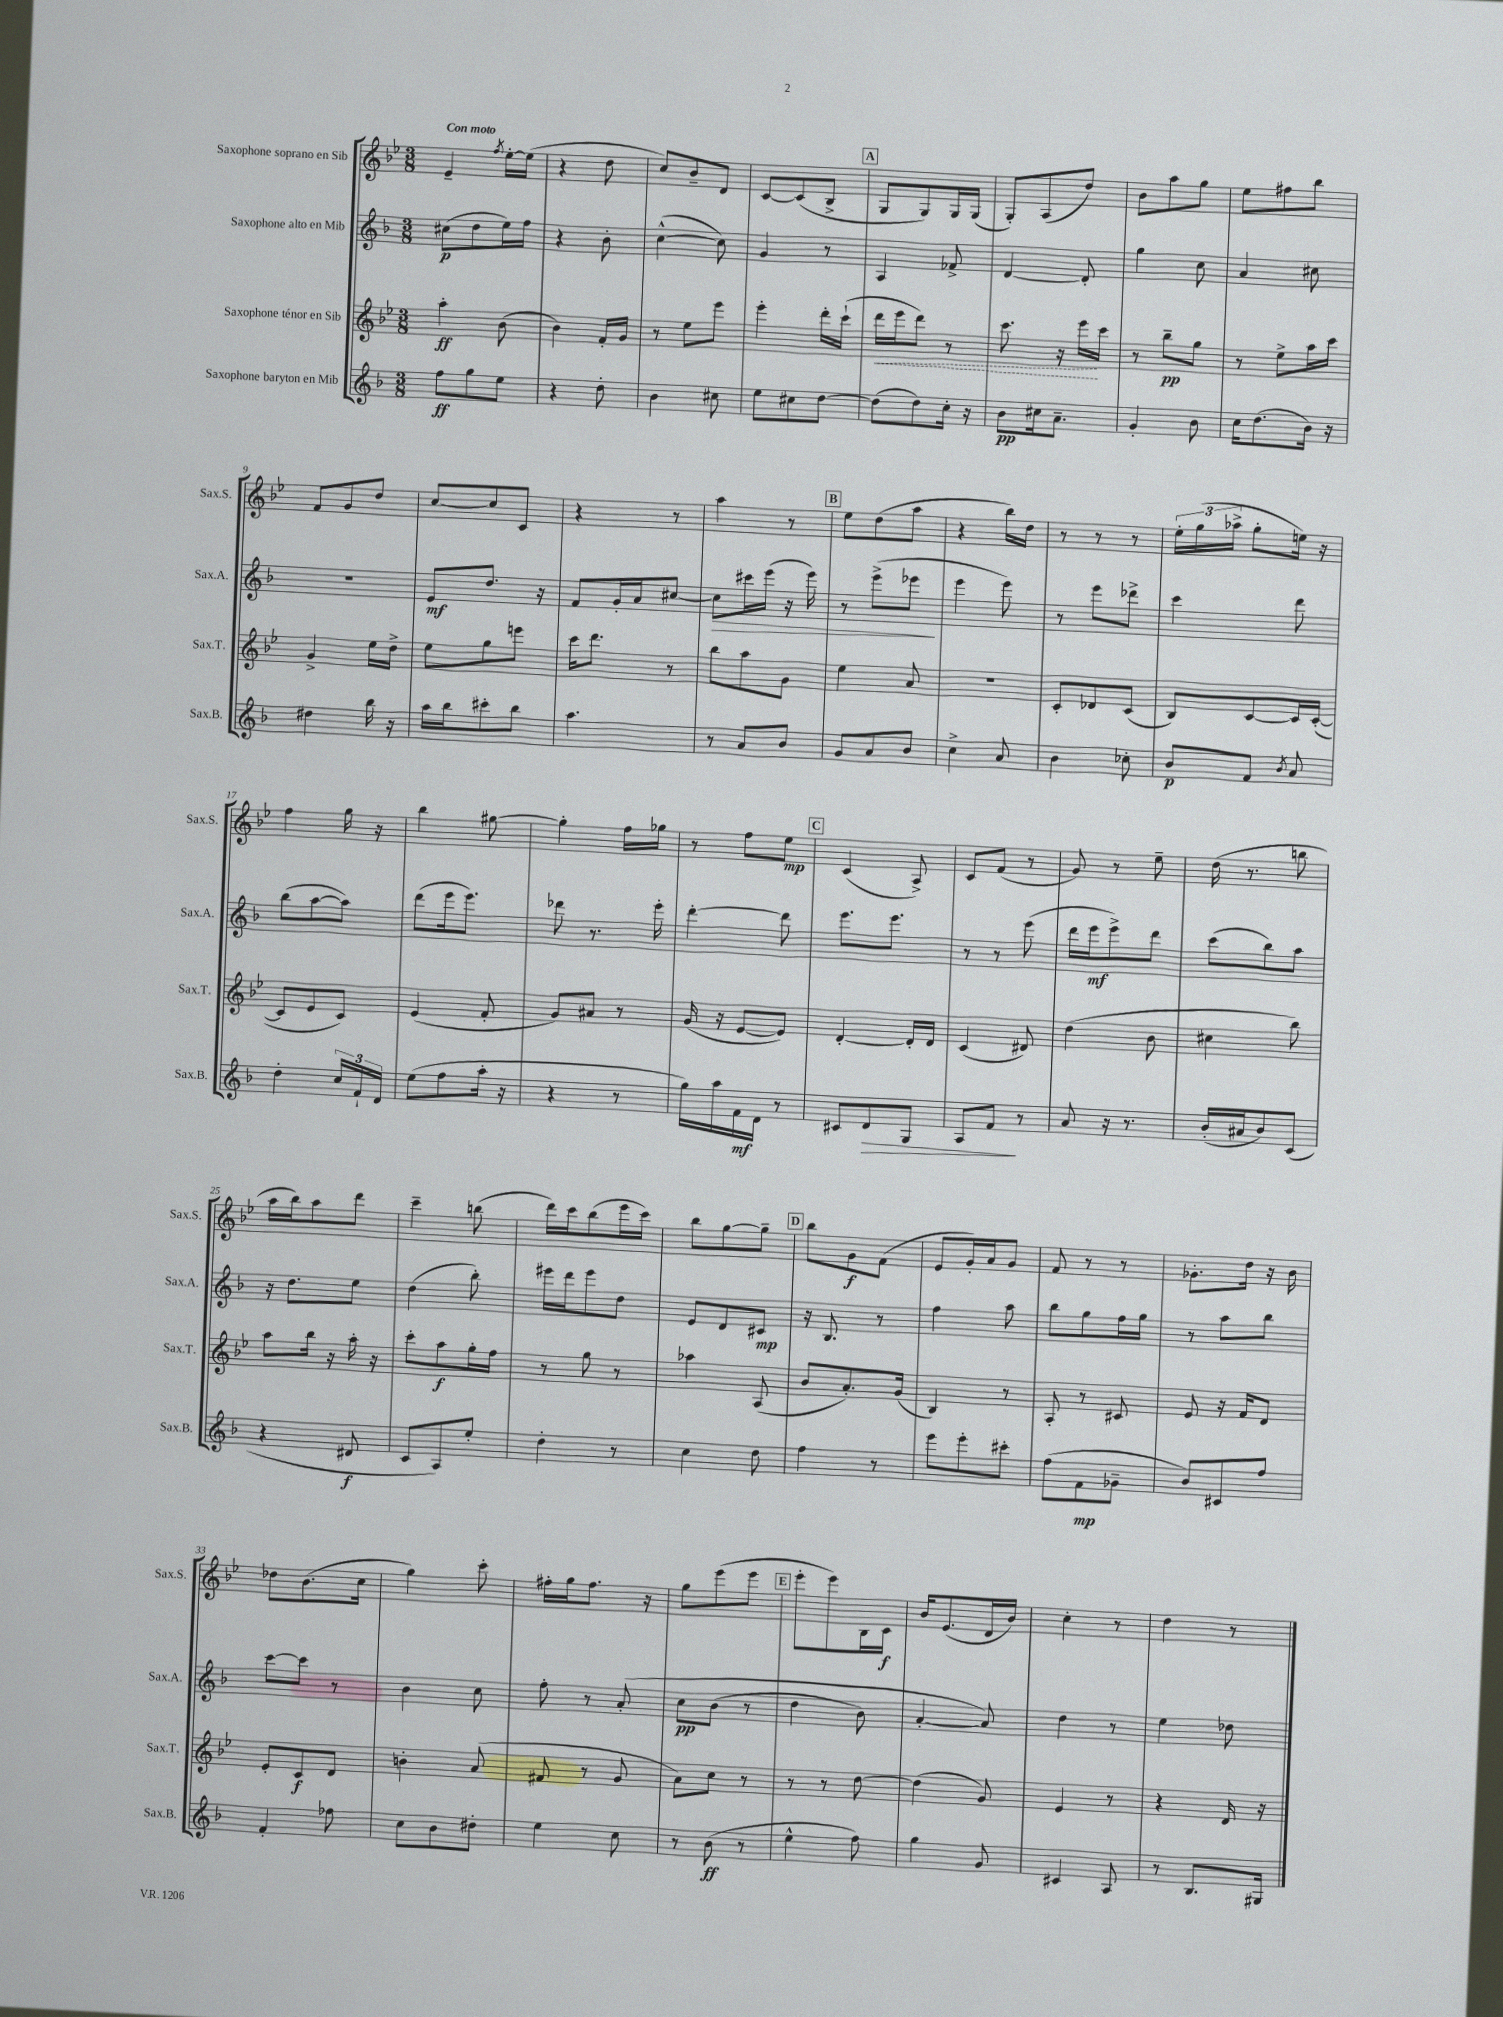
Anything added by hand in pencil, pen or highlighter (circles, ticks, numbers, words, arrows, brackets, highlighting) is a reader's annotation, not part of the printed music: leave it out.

**kern	**kern	**kern	**kern
*staff4	*staff3	*staff2	*staff1
*clefG2	*clefG2	*clefG2	*clefG2
*k[b-]	*k[b-e-]	*k[b-]	*k[b-e-]
*M3/8	*M3/8	*M3/8	*M3/8
8ff	4aa'	(8cc#	4e-~
8gg	.	8dd	.
.	.	.	8qff
8ee	(8b-	16ee)	[16ee-'
.	.	16ff	(16ee-]
=	=	=	=
4r	4b-)	4r	4r
8dd'	16f'	8b-'	8dd
.	16g	.	.
=	=	=	=
4b-	8r	([4cc^^	8cc)
.	8ee-	.	8b-~
8cc#	8eee-	8cc])	8d
=	=	=	=
8ee	4eee-'	4g	[8c
8cc#	.	.	(8c]
[8dd	16ddd'	8r	8B-^
.	(16ccc`	.	.
=	=	=	=
(8dd]	16ddd	4A	8G
.	16eee-	.	.
8dd)	8ddd)	.	8G)
16cc'	8r	8f-^	16G
16r	.	.	(16G
=	=	=	=
8b-	8.ccc	[4d	8G')
16cc#	.	.	(8A
8.a~	16r	.	.
.	16eee-	8d']	8dd)
.	16ccc	.	.
=	=	=	=
4g'	8r	4gg	8b-
.	8bb-~	.	8aa
8b-	8gg	8cc	8gg
=	=	=	=
16cc	8r	4a	8ee-
(8.dd	.	.	.
.	8ee-^	.	8ff#
16b-)	16aa	8cc#	8bb-
16r	16ccc	.	.
=	=	=	=
4dd#	4g^	4.r	8f
.	.	.	8g
16bb-	16ee-	.	8dd
16r	16dd^	.	.
=	=	=	=
16aa	8ee-	8e	[8cc
16bb-	.	.	.
8ccc#'	8gg	8.dd	8cc]
8bb-	8eee	.	8c
.	.	16r	.
=	=	=	=
4.aa	16ccc	8f	4r
.	8.ddd	.	.
.	.	16g'	.
.	.	16a	.
.	8r	[8cc#	8r
=	=	=	=
8r	8bb-	8cc#]	4aa
8a	8aa	16ccc#	.
.	.	(16eee	.
8b-	8g	16r	8r
.	.	16eee)	.
=	=	=	=
8g	4ee-	8r	8ee-
8a	.	(8eee^	(8dd
8b-	8a	8eee-	8aa
=	=	=	=
4cc^	4.r	4eee	4r
8a	.	8eee)	16bb-)
.	.	.	16dd
=	=	=	=
4b-	8c'	8r	8r
.	8d-	8eee	8r
8cc-'	(8c	8ddd-^	8r
=	=	=	=
8b-	8B-)	4ccc	24ee-'
.	.	.	(24gg
.	.	.	24aa-^
8f	[8c	.	8gg'
8qb-	.	.	.
8a	16c]	8ddd	16ee)
.	([16c'	.	16r
=	=	=	=
4dd'	8c]	(8bb-	4ff
.	8e-	[8aa	.
24cc	8c)	8aa])	16gg
24f`	.	.	.
.	.	.	16r
24d	.	.	.
=	=	=	=
(8ee	(4e-	(8ddd	4bb-
8ff	.	16eee	.
.	.	8.eee)	.
16aa'	8f'	.	[8gg#
16r	.	.	.
=	=	=	=
4r	8g)	8ddd-	4gg#']
.	8a#	8.r	.
8r	8r	.	16ff
.	.	16eee'	16gg-
=	=	=	=
16gg)	(16g	[4ddd'	8r
16aa	16r	.	.
16f	[8e-	.	8ff
16d	.	.	.
8r	8e-])	8ddd]	8ee-
=	=	=	=
8c#	[4d'	8.eee	(4c
8d	.	.	.
.	.	8.eee	.
8G	16d']	.	8A^)
.	16d	.	.
=	=	=	=
8A	(4c	8r	8c
8f	.	8r	(8f
8r	8d#)	(8eee	8r
=	=	=	=
8a	(4dd	16ddd	8g)
.	.	16eee	.
16r	.	8eee^)	8r
8.r	.	.	.
.	8b-	8ddd	8ee-~
=	=	=	=
(16b-'	4cc#	(8ccc	(16dd
16a#	.	.	8.r
8b-)	.	8bb-)	.
(8c	8bb-)	8aa	8bb
=	=	=	=
4r	8aa	16r	16aa
.	.	8.dd	16bb-)
.	16bb-	.	8aa
.	16r	.	.
8d#	16aa'	8ee	8ddd
.	16r	.	.
=	=	=	=
8c	8ccc'	(4dd	4ccc~
8A)	8aa	.	.
8ee'	16gg'	8bb-')	(8bb
.	16ff	.	.
=	=	=	=
4dd'	8r	16eee#	16ddd)
.	.	16ddd	16ccc
.	8gg	8eee#	(8bb-
8r	8r	8dd	16eee-
.	.	.	16ccc)
=	=	=	=
4cc	4aa-	8e	8bb-
.	.	8d	[8gg
8dd	(8A	8c#	8gg~]
=	=	=	=
4ff	8b-	16r	8bb-
.	.	8.B-	.
.	8.a')	.	8g
8r	.	8r	(8f
.	(16g	.	.
=	=	=	=
8eee	4B-)	4ff	8e-
8eee'	.	.	16g')
.	.	.	16a
8ccc#'	8r	8aa	8g
=	=	=	=
(8ff	8A'	8bb-	8f
8f	8r	8gg	8r
8g-~	8c#	16ff	8r
.	.	16gg	.
=	=	=	=
8b-)	8e-	8r	8.g-'
8c#	16r	8aa	.
.	16f	.	16dd
8ff	8d	8bb-	16r
.	.	.	16b-
=	=	=	=
4f'	8e-'	[8ccc	8dd-
.	8c	8ccc]	(8.b-
8ff-	8d	8r	.
.	.	.	16cc
=	=	=	=
8cc	4b'	4b-	4gg)
8b-	.	.	.
8dd#'	(8a	8cc	8ccc'
=	=	=	=
4ee	8f#	8ff'	16ff#'
.	.	.	16gg
.	8r	8r	8.ff#
8cc	8g	&(8a'	.
.	.	.	16r
=	=	=	=
8r	8a)	8cc	8gg
(8b-	8cc	(8b-	(8eee-
8r	8r	8r	8eee-
=	=	=	=
4ee^^	8r	4dd	8eee-'
.	8r	.	8eee-)
8ff)	[8dd	8b-)	16B-
.	.	.	16c
=	=	=	=
4gg	(4dd]	[4a'	16b-
.	.	.	(8.e-
8g	8g)	8a]&)	16d
.	.	.	16b-)
=	=	=	=
4c#	4e-	4dd	4cc'
8A	8r	8r	8r
=	=	=	=
8r	4r	4ee	4dd
8.B-	.	.	.
.	16d	8dd-	8r
16G#	16r	.	.
==	==	==	==
*-	*-	*-	*-
